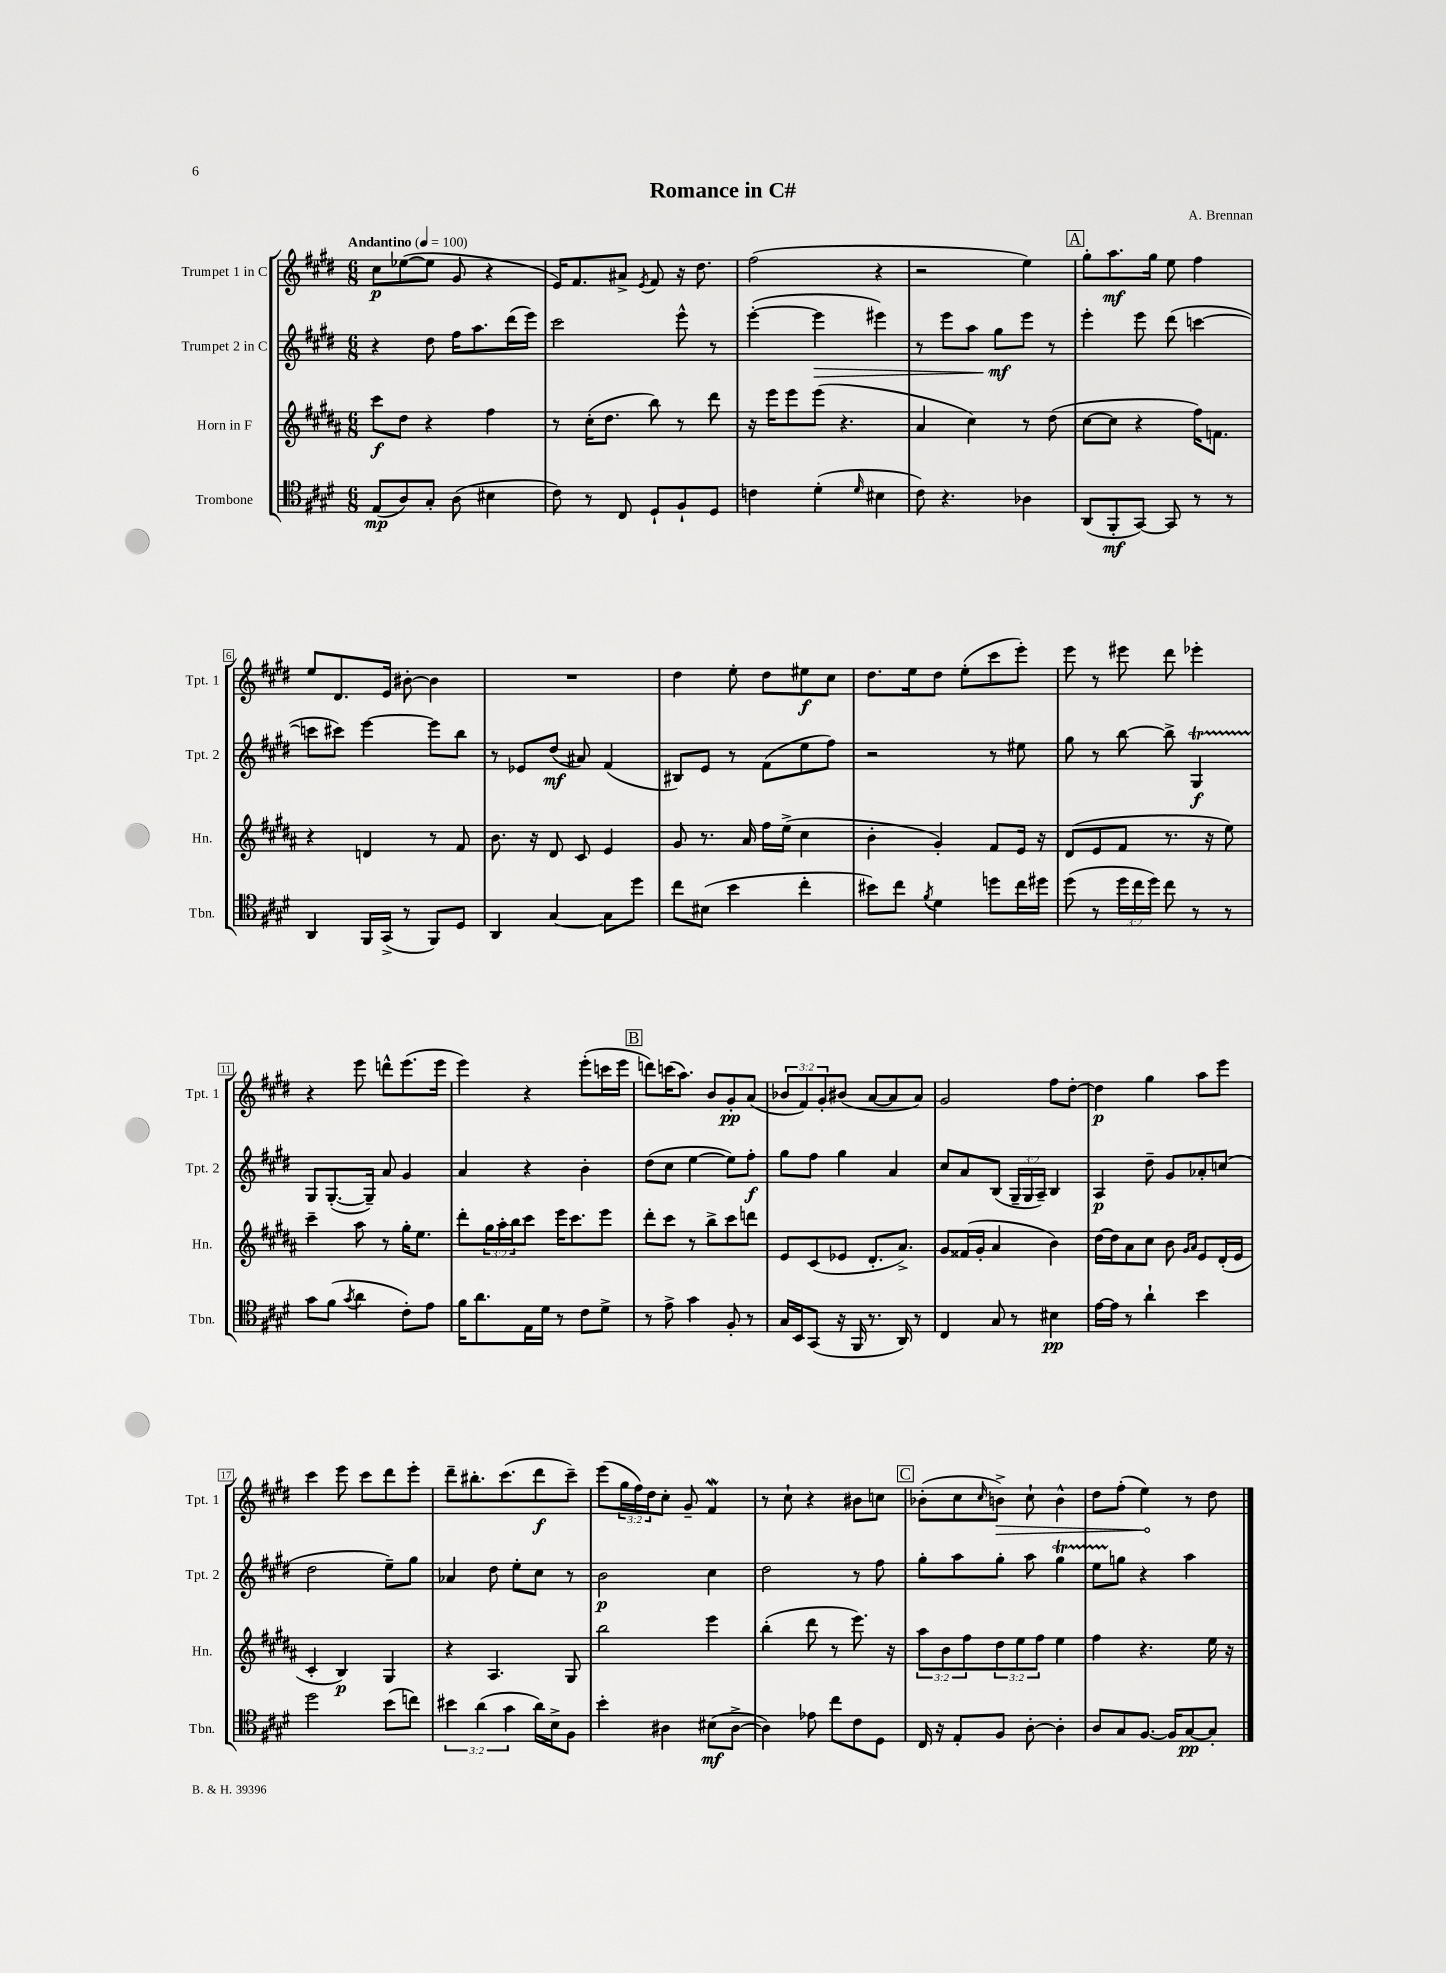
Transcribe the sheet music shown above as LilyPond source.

\header { title = "Romance in C#" composer = "A. Brennan" }
<<
\new StaffGroup <<
\new Staff = "s0" \with { instrumentName = "Trumpet 1 in C" shortInstrumentName = "Tpt. 1" } {
    \clef treble \key e \major \numericTimeSignature \time 6/8 \override Staff.TupletNumber.text = #tuplet-number::calc-fraction-text \tempo "Andantino" 4 = 100
    cis''8\p ees''8~( ees''8 gis'8 r4 |
    e'16) fis'8. ais'8-> \acciaccatura { e'8 } fis'8 r16 dis''8. |
    fis''2( r4 |
    r2 e''4) |
    \mark \markup { \box "A" } gis''8-. a''8.\mf gis''16 e''8 fis''4 |
    e''8 dis'8. e'16 bis'8~-. bis'4 |
    R2. |
    dis''4 e''8-. dis''8 eis''8\f cis''8 |
    dis''8. e''16 dis''8 e''8-.( cis'''8 e'''8-.) |
    e'''8 r8 eis'''8 dis'''8 ees'''4-. |
    r4 e'''8 d'''8-^ e'''8.( e'''16 |
    e'''4) r4 e'''8-.( c'''16 e'''16 |
    \mark \markup { \box "B" } d'''8) c'''16( a''8.) b'8 gis'8-.\pp a'8( |
    \tuplet 3/2 { bes'8 fis'8) gis'8-. } bis'8( a'8~ a'8 a'8) |
    gis'2 fis''8 dis''8~-. |
    dis''4\p gis''4 a''8 e'''8 |
    cis'''4 e'''8 cis'''8 dis'''8 e'''8-. |
    dis'''8-- bis''8.-. cis'''8.( dis'''8\f cis'''8--) |
    e'''8( \tuplet 3/2 { gis''16 fis''16) dis''16 } cis''8-. gis'8-- fis'4\mordent |
    r8 cis''8-! r4 bis'8 c''8 |
    \mark \markup { \box "C" } bes'8-.( cis''8 \grace { cis''16 } \once \override Hairpin.circled-tip = ##t b'8->\>) cis''8-! b'4-^ |
    dis''8 fis''8-.( e''4\!) r8 dis''8 \bar "|." |
}
\new Staff = "s1" \with { instrumentName = "Trumpet 2 in C" shortInstrumentName = "Tpt. 2" } {
    \clef treble \key e \major \numericTimeSignature \time 6/8 \override Staff.TupletNumber.text = #tuplet-number::calc-fraction-text
    r4 dis''8 fis''16 a''8. dis'''16( e'''16) |
    cis'''2 e'''8-^ r8 |
    e'''4~-.( e'''4\> eis'''4) |
    r8 e'''8 a''8 gis''8\mf\! e'''8 r8 |
    \mark \markup { \box "A" } e'''4-. e'''8 dis'''8( c'''4~ |
    c'''8 cis'''8) e'''4~ e'''8 b''8 |
    r8 ees'8 dis''8\mf( ais'8) fis'4( |
    bis8) e'8 r8 fis'8( e''8 fis''8) |
    r2 r8 eis''8 |
    gis''8 r8 b''8~ b''8-> gis4\startTrillSpan\f |
    gis8\stopTrillSpan gis8.~-.( gis16--) a'8 gis'4 |
    a'4 r4 b'4-. |
    \mark \markup { \box "B" } dis''8( cis''8 e''4~ e''8) fis''8-.\f |
    gis''8 fis''8 gis''4 a'4 |
    cis''8 a'8 b8( \tuplet 3/2 { gis16-- gis16 a16--) } b4 |
    a4\p dis''8-- gis'8 aes'8-. c''8( |
    dis''2 e''8--) gis''8 |
    aes'4 dis''8 e''8-. cis''8 r8 |
    b'2\p cis''4 |
    dis''2 r8 fis''8 |
    \mark \markup { \box "C" } gis''8-. a''8 gis''8-. a''8 gis''4\startTrillSpan |
    e''8 g''8\stopTrillSpan r4 a''4 \bar "|." |
}
\new Staff = "s2" \with { instrumentName = "Horn in F" shortInstrumentName = "Hn." } {
    \clef treble \key b \major \numericTimeSignature \time 6/8 \override Staff.TupletNumber.text = #tuplet-number::calc-fraction-text
    cis'''8\f dis''8 r4 fis''4 |
    r8 cis''16-.( dis''8. b''8) r8 dis'''8 |
    r16 e'''16 e'''8 e'''8( r4. |
    ais'4 cis''4) r8 dis''8( |
    \mark \markup { \box "A" } cis''8~ cis''8 r4 fis''16) f'8. |
    r4 d'4 r8 fis'8 |
    b'8. r16 dis'8 cis'8 e'4 |
    gis'8 r8. ais'16 fis''16 e''16->( cis''4 |
    b'4-. gis'4-.) fis'8 e'16 r16 |
    dis'8( e'8 fis'8 r8. r16 e''8) |
    cis'''4-- ais''8 r8 gis''16-. e''8. |
    dis'''8-. \tuplet 3/2 { gis''16 ais''16-. b''16 } cis'''8 e'''16 cis'''8. e'''8 |
    \mark \markup { \box "B" } dis'''8-. cis'''8 r8 b''8-> cis'''8 d'''8 |
    e'8 cis'8( ees'8 dis'8.-. ais'8.->) |
    gis'8 fisis'16( gis'16-. ais'4 b'4) |
    dis''16~ dis''16 ais'8 cis''8 b'8 \grace { gis'16 ais'16 } e'8 dis'16-.( e'16 |
    cis'4-. b4\p) gis4 |
    r4 ais4. gis8 |
    b''2 e'''4 |
    b''4-.( dis'''8 r8 e'''8.) r16 |
    \mark \markup { \box "C" } \tuplet 3/2 { ais''8 b'8 fis''8 } \tuplet 3/2 { dis''8 e''8 fis''8 } e''4 |
    fis''4 r4. e''16 r16 \bar "|." |
}
\new Staff = "s3" \with { instrumentName = "Trombone" shortInstrumentName = "Tbn." } {
    \clef tenor \key e \major \numericTimeSignature \time 6/8 \override Staff.TupletNumber.text = #tuplet-number::calc-fraction-text
    e8\mp( a8) gis8-. a8( bis4 |
    cis'8) r8 cis8 dis8-! fis8-! dis8 |
    c'4 dis'4-.( \grace { dis'16 } bis4 |
    cis'8) r4. aes4 |
    \mark \markup { \box "A" } a,8( fis,8-.\mf gis,8~) gis,8 r8 r8 |
    a,4 fis,16 gis,16->( r8 fis,8) dis8 |
    a,4 gis4~ gis8 dis''8 |
    cis''8 bis8( b'4 cis''4-. |
    bis'8) cis''8 \acciaccatura { fis'8 } dis'4 d''8 cis''16 dis''16 |
    dis''8( r8 \tuplet 3/2 { dis''16 cis''16 dis''16) } cis''8 r8 r8 |
    gis'8 fis'8( \acciaccatura { gis'8 } a'4 cis'8-.) e'8 |
    fis'16 a'8. e16 dis'16 r8 cis'8 dis'8-> |
    \mark \markup { \box "B" } r8 e'8-> gis'4 fis8-. r8 |
    gis16 b,16 gis,8( r16 fis,16 r8. a,16) r8 |
    cis4 gis8 r8 bis4\pp |
    e'16~ e'16 r8 a'4-! b'4 |
    dis''2 b'8( c''8) |
    \tuplet 3/2 { bis'4 a'4( gis'4 } a'16) b16-> fis8 |
    b'4-. ais4 bis8\mf( ais8~-> |
    ais4) ees'8 cis''8 cis'8 dis8 |
    \mark \markup { \box "C" } cis16 r16 e8-. fis8 a8~-. a4-. |
    a8 gis8 fis8.~ fis16 gis8~\pp gis8-. \bar "|." |
}
>>
>>
\layout { \context { \Score \override BarNumber.stencil = #(make-stencil-boxer 0.1 0.3 ly:text-interface::print) } }
